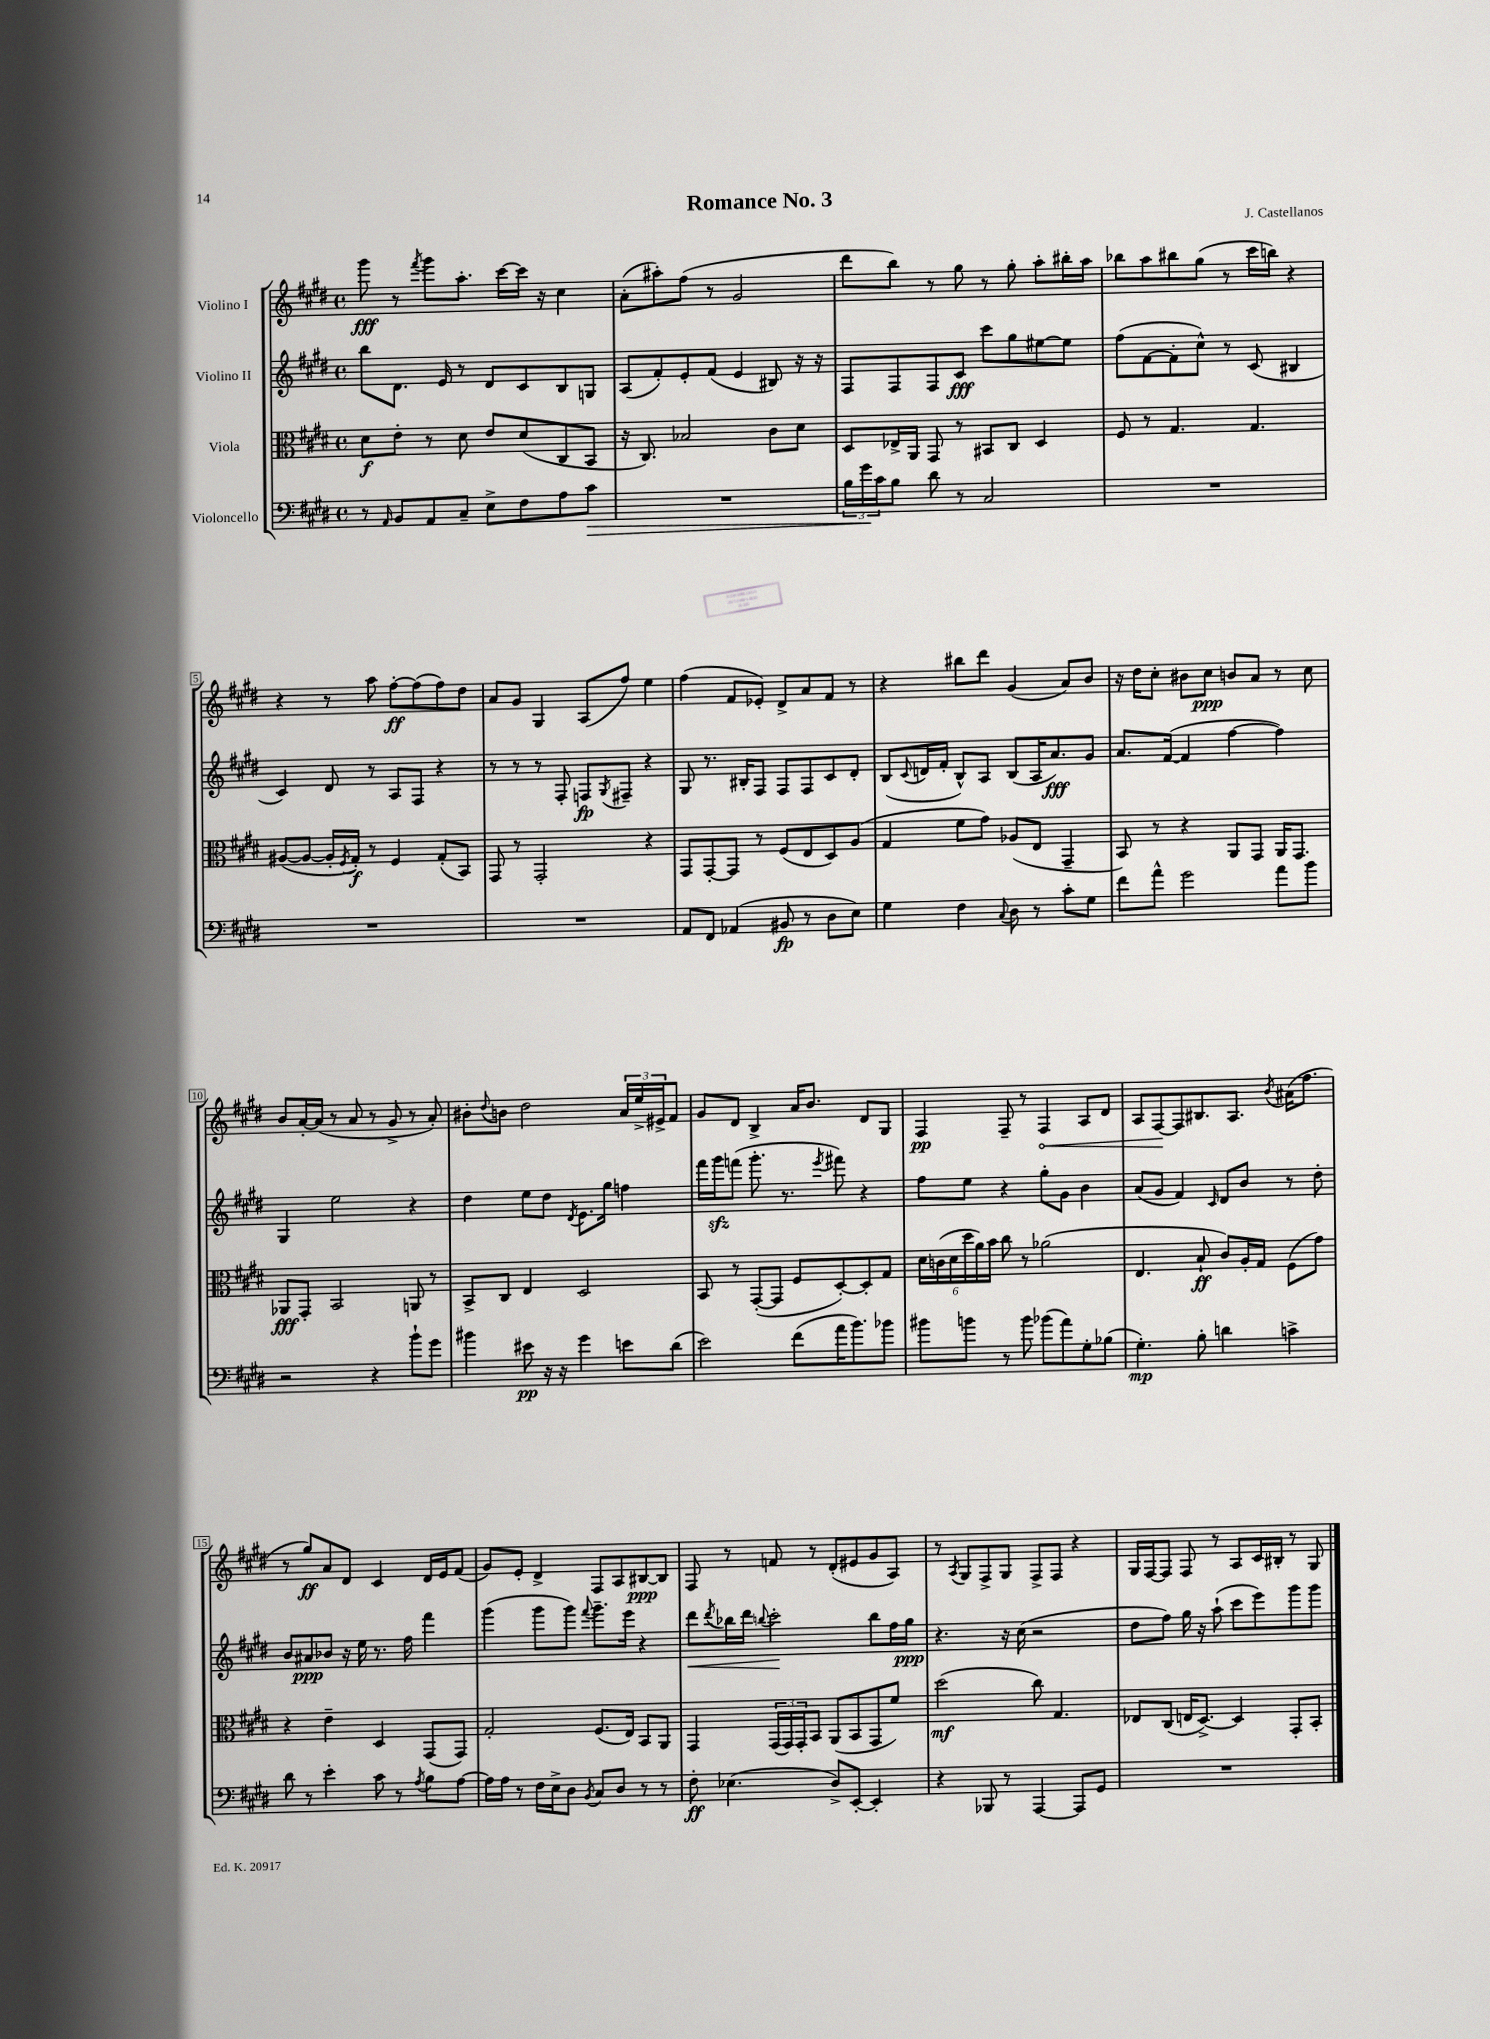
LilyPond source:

\header { title = "Romance No. 3" composer = "J. Castellanos" }
<<
\new StaffGroup <<
\new Staff = "s0" \with { instrumentName = "Violino I" } {
    \clef treble \key e \major \defaultTimeSignature \time 4/4
    gis'''8\fff r8 \acciaccatura { fis'''8 } gis'''8 a''8.-. cis'''16~ cis'''16 r16 cis''4 |
    a'8-.( ais''8-.) fis''8( r8 gis'2 |
    dis'''8 b''8) r8 gis''8 r8 gis''8-. a''8-. bis''16-. a''16 |
    bes''8 a''8 bis''8 gis''8( r8 cis'''16 b''16) r4 |
    r4 r8 a''8 fis''8~-.\ff fis''8( fis''8) dis''8 |
    a'8 gis'8 gis4 a8( fis''8) e''4 |
    fis''4( fis'8 ees'8-.) dis'8-> a'8 fis'8 r8 |
    r4 bis''8 dis'''8 gis'4( a'8) b'8 |
    r16 dis''16 cis''8-. bis'8 cis''8\ppp b'8 a'8 r8 cis''8 |
    b'8 a'16~-. a'16( r8 a'8 r8 gis'8-> r8 a'8-.) |
    bis'8-. \appoggiatura { dis''8 } b'8 dis''2 \tuplet 3/2 { a'16 e''16-> eis'16-> } fis'8 |
    gis'8 dis'8 b4-> a'16 b'8. dis'8 gis8 |
    fis4\pp fis8-- r8 \once \override Hairpin.circled-tip = ##t fis4\< a8 dis'8 |
    a8 fis8~\! fis8 bis8. a8. \acciaccatura { b'8 } ais'16( fis''8. |
    r8 gis''8\ff) a'8 dis'8 cis'4 dis'16 e'16 fis'8( |
    gis'8) e'8-. dis'4-> fis8 a8 bis8~\ppp bis8 |
    fis8 r8 f'8 r8 dis'8-.( eis'8 gis'8 a8) |
    r8 \acciaccatura { a8 } gis8 fis8-> gis8 fis8-> fis8 r4 |
    gis16 fis16~ fis8 fis8 r8 a8 cis'16 bis16-. r8 gis8 \bar "|." |
}
\new Staff = "s1" \with { instrumentName = "Violino II" } {
    \clef treble \key e \major \defaultTimeSignature \time 4/4
    b''8 dis'8. e'16 r8 dis'8 cis'8 b8 g8 |
    a8( fis'8-.) e'8-. fis'8( e'4 bis8) r16 r16 |
    fis8 fis8 fis8 cis'8\fff cis'''8 gis''8 eis''8~ eis''8 |
    fis''8( fis'8~ fis'8-. cis''8-^) r8 cis'8( bis4 |
    cis'4) dis'8 r8 a8 fis8 r4 |
    r8 r8 r8 fis8-. f8\fp \acciaccatura { gis8 } fis8-- r4 |
    gis8 r8. bis16-. fis8 fis8 fis8 cis'8 dis'8-. |
    b8( \appoggiatura { cis'8 } d'16 fis'16-. b8-^) a8 b8( a16 a'8.\fff) gis'8 |
    a'8. fis'16~( fis'4 fis''4~ fis''4) |
    gis4 e''2 r4 |
    dis''4 e''8 dis''8 \acciaccatura { dis'8 } e'8. gis''16 f''4 |
    fis'''16 gis'''16\sfz f'''8( gis'''8.-. r8. \acciaccatura { e'''8 } fis'''8) r4 |
    fis''8 e''8 r4 gis''8-. gis'8 b'4 |
    a'8( gis'8 fis'4) \grace { cis'16 } dis'8 b'8 r8 dis''8-. |
    b'8 ais'8\ppp bes'8 r16 e''16 r8. fis''16 fis'''4 |
    gis'''4( gis'''8 gis'''8) \appoggiatura { fis'''8 } gis'''8.-- e'''16 r4 |
    dis'''8\< \acciaccatura { dis'''8 } bes''16 dis'''16 \appoggiatura { b''8 } cis'''2-.\! b''8 fis''16 gis''16\ppp |
    r4. r16 cis''16( r2 |
    dis''8 fis''8) gis''16 r16 a''8-!( cis'''8 e'''8) gis'''8 gis'''8 \bar "|." |
}
\new Staff = "s2" \with { instrumentName = "Viola" } {
    \clef alto \key e \major \defaultTimeSignature \time 4/4
    dis'8\f e'8-. r8 dis'8 e'8 dis'8( cis8 b,8 |
    r16 cis8.) bes2 cis'8 dis'8 |
    dis8 ees16-> a,16 gis,8 r8 bis,8 cis8 dis4 |
    fis8 r8 gis4. gis4. |
    ais8~( ais8~ ais16-. \acciaccatura { fis8 } gis16-.\f) r8 fis4 gis8-.( b,8) |
    gis,8 r8 gis,2-. r4 |
    gis,8 gis,8~-. gis,8 r8 fis8( e8 dis8) a8( |
    gis4 fis'8 gis'8) aes8( e8 gis,4-- |
    b,8) r8 r4 a,8 gis,8 a,16 gis,8. |
    aes,8\fff gis,8-. b,2 a,8 r8 |
    b,8-> cis8 e4 dis2 |
    b,8 r8 gis,8~-.( gis,8 fis8 dis8~-.) dis8-. gis8 |
    \tuplet 6/4 { dis'16 c'16( dis'16 dis''16 a'16) b'16 } cis''8 r8 aes'2( |
    e4. b8-!\ff cis'8) a16-. gis16 fis8( gis'8) |
    r4 e'4-- dis4 gis,8( gis,8) |
    gis2-. fis8.( e16) b,8 a,8 |
    gis,4 \tuplet 3/2 { gis,16( gis,16) gis,16-. } b,8 a,8( b,8 gis,8 fis'8) |
    dis''2\mf( cis''8) gis4. |
    ees8 cis8( e16 dis8.~->) dis4 gis,8-. b,8-. \bar "|." |
}
\new Staff = "s3" \with { instrumentName = "Violoncello" } {
    \clef bass \key e \major \defaultTimeSignature \time 4/4
    r8 \grace { a,16 } b,8 a,8 cis8-- e8-> fis8 a8 cis'8\> |
    R1 |
    \tuplet 3/2 { b16 gis'16\! cis'16 } b8 dis'8 r8 cis2 |
    R1 |
    R1 |
    R1 |
    a,8 fis,8 aes,4( bis,8\fp r8 dis8 e8) |
    gis4 fis4 \appoggiatura { cis8 } dis8 r8 cis'8-. gis8 |
    fis'8 a'8-^ gis'2 a'8 b'8 |
    r2 r4 b'8-! gis'8 |
    bis'4 eis'8\pp r16 r16 gis'4 e'8 dis'8( |
    e'2) fis'8( a'16 b'8.) bes'8 |
    bis'8 b'8 r8 b'8 bes'8( a'8) gis8-. bes8( |
    gis4.-.\mp) b8-. d'4 c'4-> |
    dis'8 r8 e'4-. cis'8 r8 \acciaccatura { a8 } b8 a8~ |
    a16 a16 r8 fis16 e16-> dis8 \acciaccatura { b,8 } cis8 dis8 r8 r8 |
    fis8-.\ff ees4.( dis8->) e,8~-. e,4-. |
    r4 bes,,8 r8 a,,4~ a,,8 gis,8 |
    R1 \bar "|." |
}
>>
>>
\layout { \context { \Score \override BarNumber.stencil = #(make-stencil-boxer 0.1 0.3 ly:text-interface::print) } }
